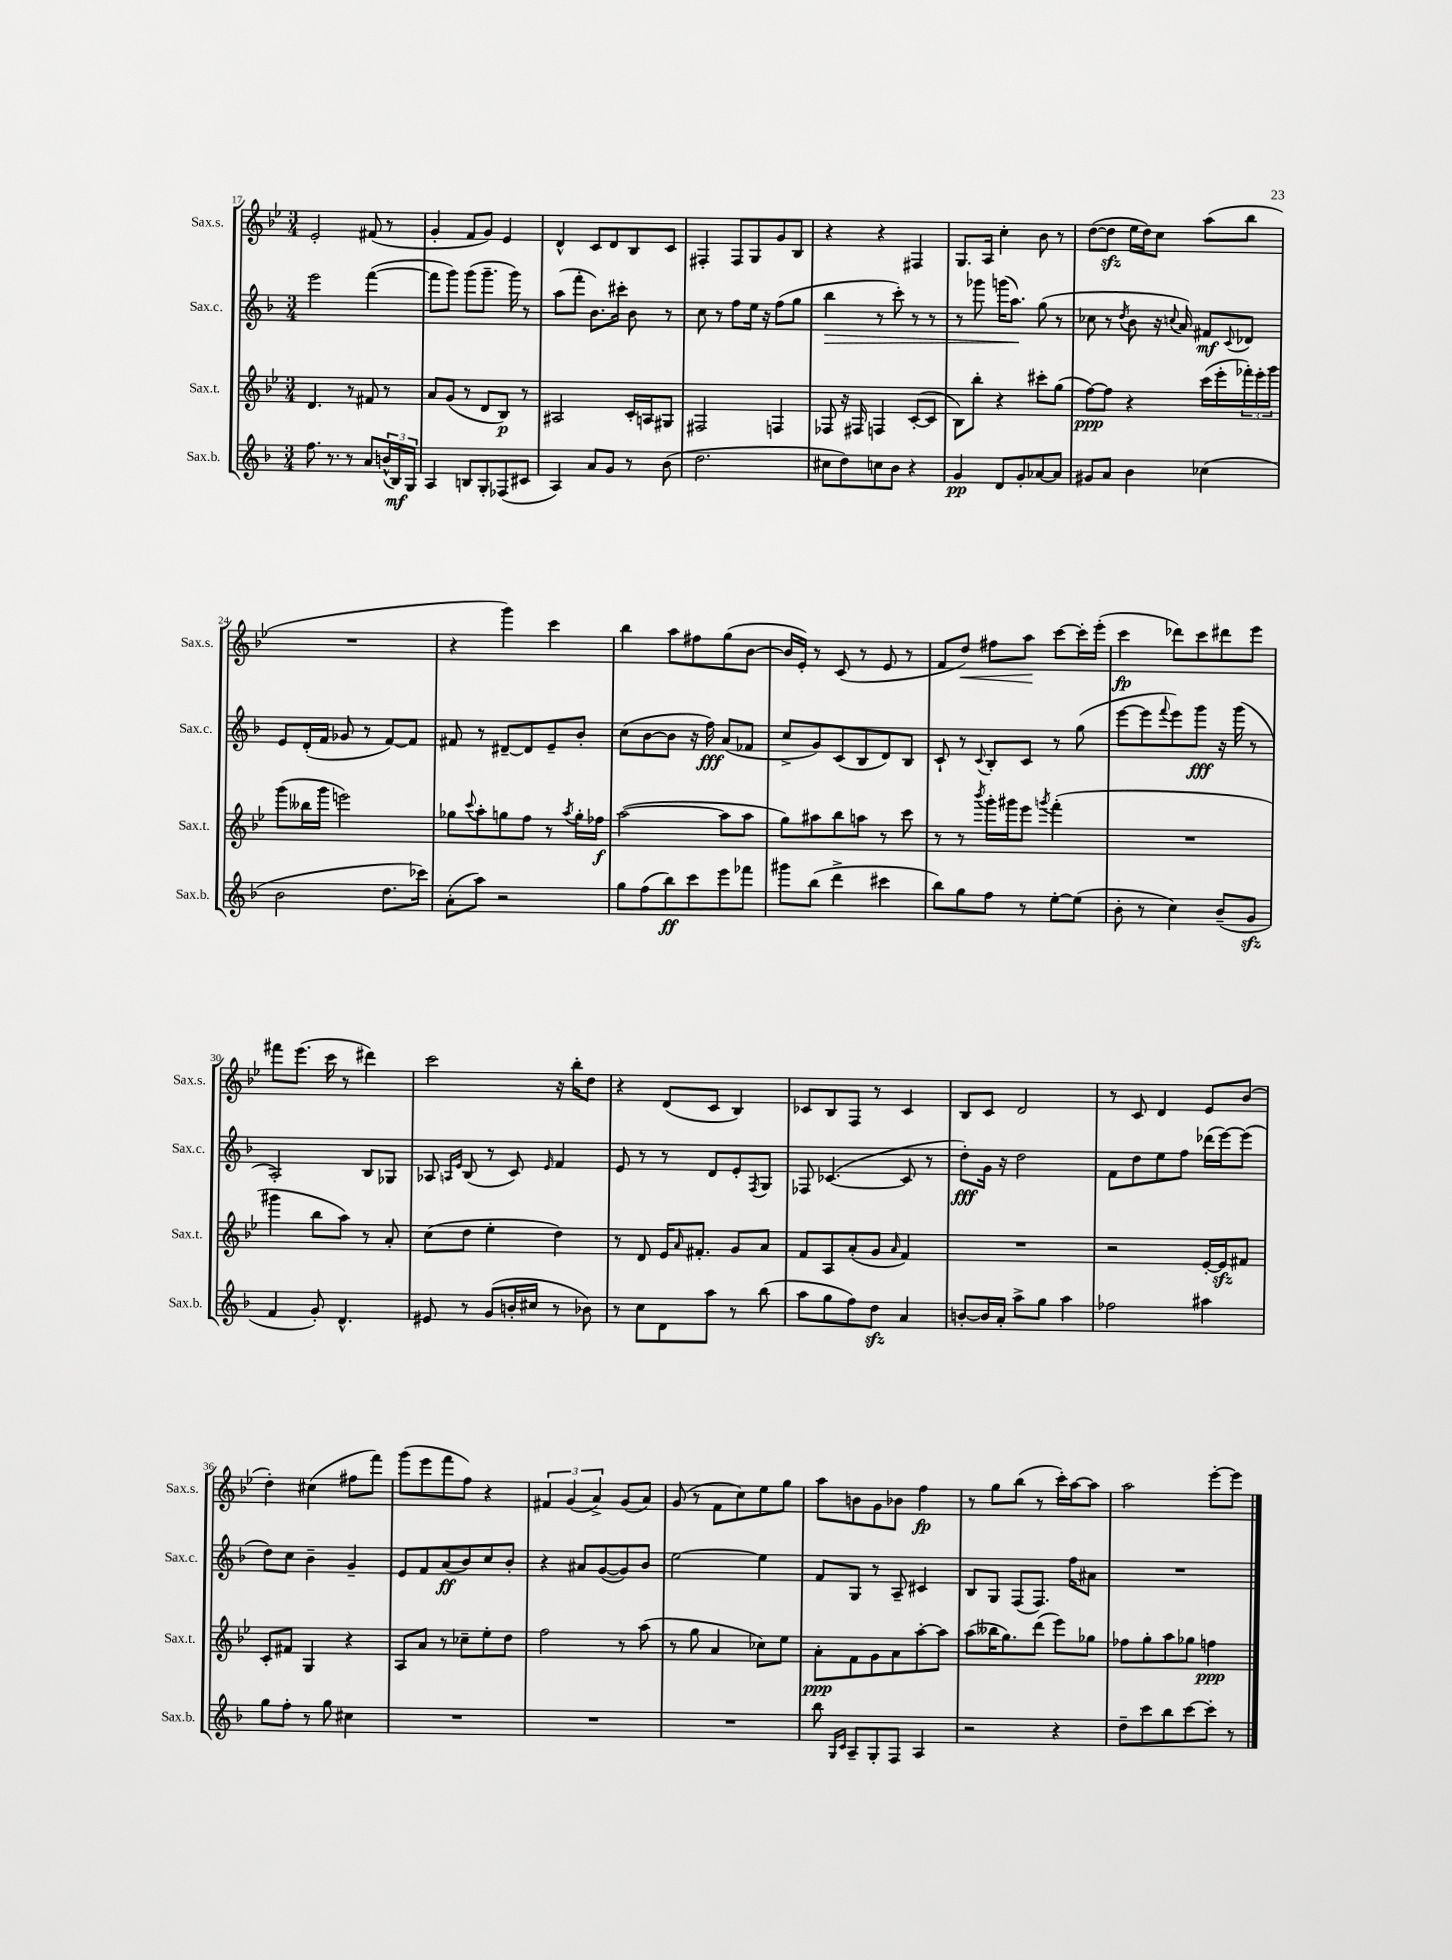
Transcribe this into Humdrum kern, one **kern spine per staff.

**kern	**kern	**kern	**kern
*staff4	*staff3	*staff2	*staff1
*clefG2	*clefG2	*clefG2	*clefG2
*k[b-]	*k[b-e-]	*k[b-]	*k[b-e-]
*M3/4	*M3/4	*M3/4	*M3/4
8.ff	4.d	2eee	2e-'
8.r	.	.	.
8r	8r	.	.
8a	8f#	([4fff	(8f#
(24b^^	8r	.	8r
24B-)	.	.	.
24G	.	.	.
=	=	=	=
4A	8a	8fff]	4g'
.	(8g	8ggg)	.
8B	8r	(8ggg	8f
8G'	8d	8.ggg~	8g)
(8F-	8B-)	.	4e-
.	.	16ggg)	.
8c#	8r	8r	.
=	=	=	=
4A)	2A#	(8aa	4d^^
.	.	8fff'	.
8a	.	8.b-)	8c
8g	.	.	8d
.	.	16ccc#'	.
8r	16c'	8b-	8B-
.	16A	.	.
(8b-	8G#	8r	8c
=	=	=	=
2.dd	2F#	8cc	4F#'
.	.	8r	.
.	.	8ff	8F#
.	.	16ee	8G
.	.	16r	.
.	4F	(8ff	8g
.	.	8gg	8B-
=	=	=	=
8cc#	8F-	4bb-	4r
8dd)	16r	.	.
.	16F#	.	.
8cc	4F	8r	4r
8b-	.	8ccc')	.
4r	([8c'	8r	4F#
.	8c]	8r	.
=	=	=	=
4g	8B-)	8r	8.G
.	8bb-'	8ggg-	.
.	.	.	16A
8d	4r	(16ggg	4cc'
.	.	8.aa)	.
8g'	.	.	.
[8a-	8ccc#'	(8gg	8b-
8a-]	(8gg	8r	8r
=	=	=	=
8g#	[8ff)	8cc-	([8dd
8a	8ff]	8r	8dd]
.	.	8qdd	.
4b-	4r	8b-	16ee-
.	.	.	16dd)
.	.	16r	8cc
.	.	8qqcc	.
.	.	16a)	.
(4cc-	(16ccc	8f#	(8aa
.	16eee-'	.	.
.	.	8qqc	.
.	24fff-')	8d-	8bb-
.	24eee-'	.	.
.	24ggg	.	.
=	=	=	=
2b-	(8ggg	8e	2.r
.	16bb--	(16d'	.
.	16ggg	16f	.
.	2eee)	8g-	.
.	.	8r	.
8.dd	.	[8f)	.
.	.	8f]	.
16ccc-)	.	.	.
=	=	=	=
(8a'	8gg-	8f#	4r
.	8qqccc	.	.
8aa)	8aa'	8r	.
2r	8gg	[8d#~	4ggg)
.	8ff	8d#]	.
.	8r	8e~	4ccc
.	8qaa	.	.
.	16gg'	8b-'	.
.	16ff-	.	.
=	=	=	=
8gg	([2aa	(8cc	4bb-
(8ff	.	[8b-	.
8bb-)	.	8b-]	8aa
8ccc	.	16r	8ff#
.	.	16ff)	.
8eee	8aa]	(8a	(8gg
8fff-	8aa	8f-	[8b-
=	=	=	=
8ggg#	8gg)	8cc^	16b-]
.	.	.	16e-')
(8bb-	8aa#	8g)	8r
4ddd^	8bb-	(8c	(8c
.	8aa	8B-	8r
4ccc#	8r	8d)	8e-
.	8ccc	8B-	8r
=	=	=	=
8bb-)	8r	8c`	8f
8gg	8r	8r	8dd)
.	8qbbb-	8qqc	.
8ff	16ggg'	8B-'	8ff#
.	16ggg#	.	.
8r	8eee-	8c	8aa
.	8qggg	.	.
[8ee'	(4fff'	8r	[8ccc
(8ee]	.	(8gg	16ccc']
.	.	.	(16eee-'
=	=	=	=
8b-'	2.r	[8eee	4ccc
8r	.	8eee]	.
.	.	8qqfff	.
4cc)	.	8eee)	8ddd-)
.	.	8ggg	8ccc
(8b-~	.	16r	8ddd#
.	.	(16ggg	.
8g	.	8r	8eee-
=	=	=	=
4f	4ggg#	2A')	8fff#
.	.	.	(8.eee-
8g')	8bb-	.	.
.	.	.	16ccc
4.d^^	8aa)	.	8r
.	8r	8B-	4ddd#)
.	8a'	8G-	.
=	=	=	=
8e#	(8cc	8A-	2ccc
.	.	16qqA	.
.	.	16qqe	.
8r	8dd	(8B-	.
(8g	4ee-'	8r	.
16b'	.	8c)	.
16cc#	.	.	.
.	.	16qqe	.
8r	4dd)	4f	16r
.	.	.	16bb-'
8b-)	.	.	8dd
=	=	=	=
8r	8r	8e	4r
8cc	8d	8r	.
8d	16e-	8r	(8d
.	16qqa	.	.
.	8.f#'	.	.
8aa	.	8d	8c
8r	8g	8e'	4B-)
.	.	8qF	.
(8bb-	8a	8G	.
=	=	=	=
8aa	8f	8F-	8c-
8gg	8A	([4.c-	8B-
8ff)	(8a'	.	8F
8dd	8g	.	8r
.	16qqa	.	.
4a	4f)	8c-]	4c-
.	.	8r	.
=	=	=	=
[8b'	2.r	8dd')	8B-
16b]	.	16g	8c
16a'	.	16r	.
8aa^	.	2dd	2d
8gg	.	.	.
4aa	.	.	.
=	=	=	=
2ff-	2r	8f	8r
.	.	8dd	8c
.	.	8ee	4d
.	.	8ff	.
4aa#	[16e-'	(16ddd-	8e-
.	16e-]	[16eee)	.
.	8f#	(8eee]	(8b-
=	=	=	=
8gg	8c'	8dd)	4dd')
8ff'	8f#	8cc	.
8r	4G	4b-~	(4cc#
8gg	.	.	.
4cc#	4r	4g~	8ff#
.	.	.	8fff)
=	=	=	=
2.r	8A	8e	(8ggg
.	8a	8f	8eee-
.	8r	(8a	8fff
.	8cc-~	8b-)	8ff)
.	8ee-'	8cc	4r
.	8dd	8b-'	.
=	=	=	=
2.r	2ff	4r	6f#
.	.	.	(6g
.	.	8a#	.
.	.	.	6a^)
.	.	([8g	.
.	8r	8g])	(8g
.	(8aa	8b-	8a)
=	=	=	=
2.r	8r	[2ee	(8g
.	8gg	.	8r
.	4a	.	8f
.	.	.	8cc)
.	8cc-)	4ee]	8ee-
.	8ee-	.	8gg
=	=	=	=
8bb-	8a'	8f	8aa
16qqG	.	.	.
16qqc	.	.	.
8A~	8f	8G	8b
8G'	8g	8r	8g
8F	8a	8A~	8b-
4A	[8aa'	4c#	4ff
.	8aa]	.	.
=	=	=	=
2r	(8aa	8B-	8r
.	16bb--	8G	8gg
.	8.gg)	.	.
.	.	(8F	(8bb-
.	(8ddd	8.F)	8r
4r	8eee-)	.	16ccc')
.	.	16ff	[16aa
.	8gg-	8a#	8aa]
=	=	=	=
8dd~	8ff-	2.r	2aa
8ccc	8gg'	.	.
8bb-	8aa	.	.
[8ccc	8gg-	.	.
8ccc']	4ff	.	[8eee-'
8r	.	.	8eee-]
==	==	==	==
*-	*-	*-	*-
